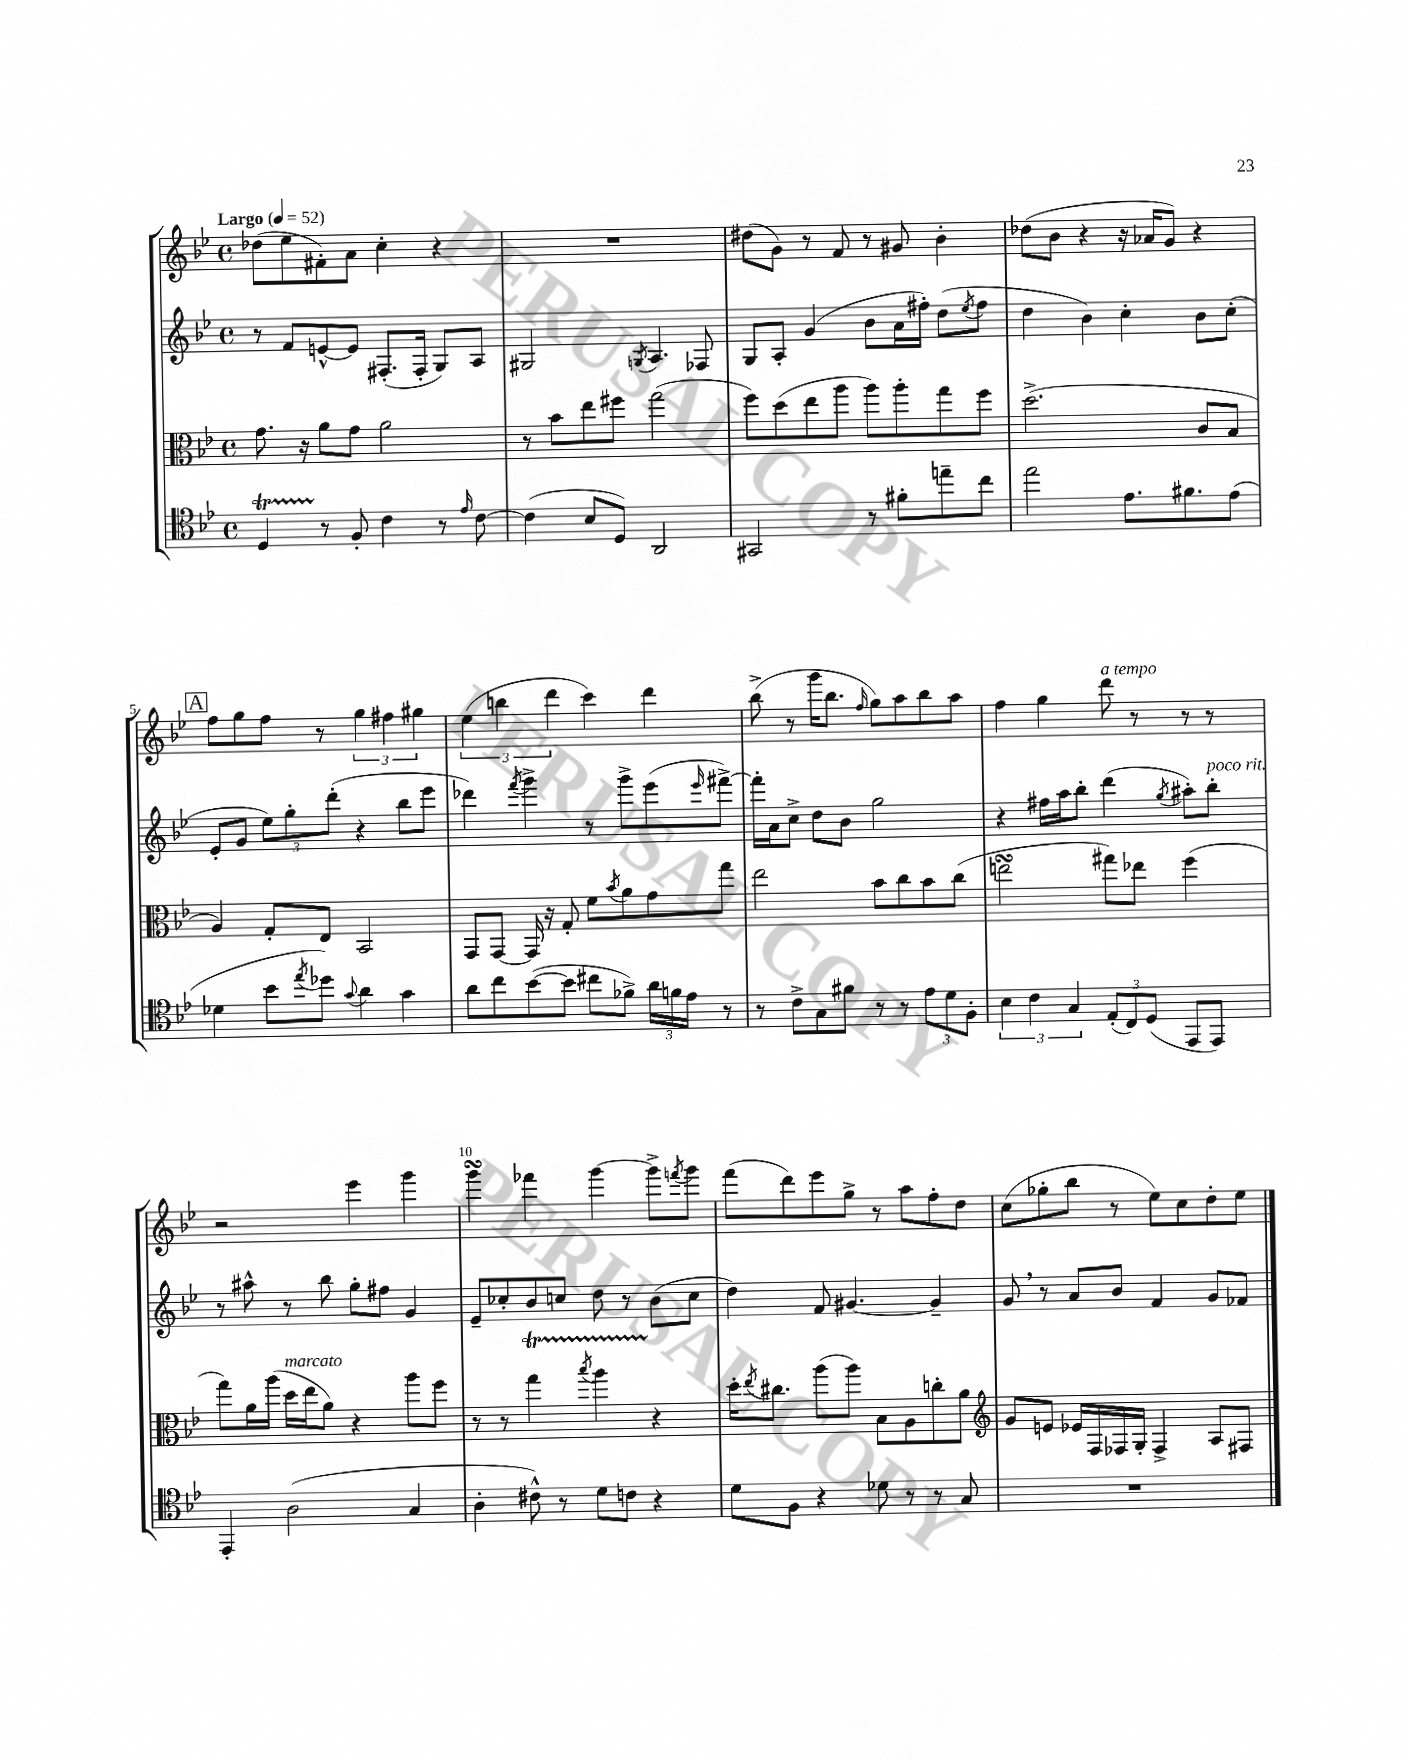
<<
\new StaffGroup <<
\new Staff = "s0" {
    \clef treble \key bes \major \defaultTimeSignature \time 4/4 \tempo "Largo" 4 = 52
    des''8( ees''8 fis'8-.) a'8 c''4-. r4 |
    R1 |
    dis''8( g'8) r8 f'8 r8 gis'8 bes'4-. |
    des''8( bes'8 r4 r16 aes'16 g'8) r4 |
    \mark \markup { \box "A" } f''8 g''8 f''8 r8 \tuplet 3/2 { g''4 fis''4 gis''4 } |
    \tuplet 3/2 { ees''4( b''4 d'''4 } c'''4) d'''4 |
    bes''8->( r8 g'''16 bes''8. \grace { f''16 } g''8) a''8 bes''8 a''8 |
    f''4 g''4 d'''8^\markup { \italic "a tempo" } r8 r8 r8 |
    r2 ees'''4 g'''4 |
    g'''4\turn fes'''4 g'''4~ g'''8-> \acciaccatura { f'''8 } g'''8 |
    f'''8( d'''8) ees'''8 g''8-> r8 a''8 f''8-. d''8 |
    c''8( ges''8-. bes''8 r8 ees''8) c''8 d''8-. ees''8 \bar "|." |
}
\new Staff = "s1" {
    \clef treble \key bes \major \defaultTimeSignature \time 4/4
    r8 f'8 e'8~-^ e'8 fis8.-.( fis16-. g8) a8 |
    gis2 \acciaccatura { g8 } a4. fes8 |
    g8 a8-. g'4( bes'8 a'16 fis''16-.) d''8( \acciaccatura { ees''8 } fis''8 |
    d''4 bes'4) c''4-. bes'8 c''8-.( |
    \mark \markup { \box "A" } ees'8-. g'8 \tuplet 3/2 { ees''8) g''8-. d'''8-.( } r4 bes''8 ees'''8 |
    des'''4) \acciaccatura { f'''8 } g'''4-> r8 g'''8-> ees'''8( \grace { ees'''16 } fis'''8~->) |
    fis'''16-. a'16 c''8-> d''8 bes'8 g''2 |
    r4 fis''16 a''16 bes''8-. d'''4( \acciaccatura { g''8 } ais''8-.) bes''8-.^\markup { \italic "poco rit." } |
    r8 ais''8-^ r8 bes''8 g''8-. fis''8 g'4 |
    ees'8-- ces''8-. bes'8 c''8 d''8 r8 bes'8( c''8 |
    d''4) f'8 gis'4.~ gis'4-- |
    g'8 \breathe r8 a'8 bes'8 f'4 g'8 fes'8 \bar "|." |
}
\new Staff = "s2" {
    \clef alto \key bes \major \defaultTimeSignature \time 4/4
    g'8. r16 a'8 g'8 a'2 |
    r8 bes'8 ees''8 fis''8 g''2( |
    f''8) d''8( ees''8 a''8 a''8) a''8-. g''8 f''8 |
    d''2.->( c'8 bes8 |
    \mark \markup { \box "A" } a4) g8-. ees8 bes,2 |
    g,8 g,8~ g,16 r16 g8-. f'8 \acciaccatura { bes'8 } a'8 g'8 g''8 |
    ees''2 bes'8 c''8 bes'8 c''8( |
    e''2\turn gis''8) ees''8 f''4( |
    g''8) a'16 a''16( d''16^\markup { \italic "marcato" } ees''16 a'8) r4 a''8 f''8 |
    r8 r8 g''4\startTrillSpan \acciaccatura { bes''8 } a''4 r4\stopTrillSpan |
    d''16-. \acciaccatura { ees''8 } cis''8. a''8( a''8) bes8 a8 c''8-. a'8 |
    \clef treble g'8 e'8 ees'16 f16 fes16 g16-. fes4-> a8 fis8 \bar "|." |
}
\new Staff = "s3" {
    \clef tenor \key bes \major \defaultTimeSignature \time 4/4
    d4\startTrillSpan r8\stopTrillSpan f8-. c'4 r8 \grace { ees'16 } c'8~ |
    c'4( bes8 d8) a,2 |
    gis,2 r8 fis'8-. e''8-- c''8 |
    ees''2 ees'8. fis'8. ees'8( |
    \mark \markup { \box "A" } des'4 bes'8 \acciaccatura { ees''8 } des''8) \appoggiatura { g'8 } a'4 g'4 |
    a'8 c''8 bes'8~( bes'8 cis''8 fes'8->) \tuplet 3/2 { a'16 f'16 ees'16 } r8 |
    r8 c'8-> g8 fis'8 r8 r8 \tuplet 3/2 { ees'8 d'8 f8-. } |
    \tuplet 3/2 { bes4 c'4 g4 } \tuplet 3/2 { ees8-.( c8) d8( } ees,8 ees,8) |
    ees,4-. a2( g4 |
    a4-. cis'8-^) r8 d'8 c'8 r4 |
    d'8 f8 r4 des'8 r8 r8 g8 |
    R1 \bar "|." |
}
>>
>>
\layout { \context { \Score \override BarNumber.break-visibility = ##(#f #t #t) barNumberVisibility = #(every-nth-bar-number-visible 5) } }
